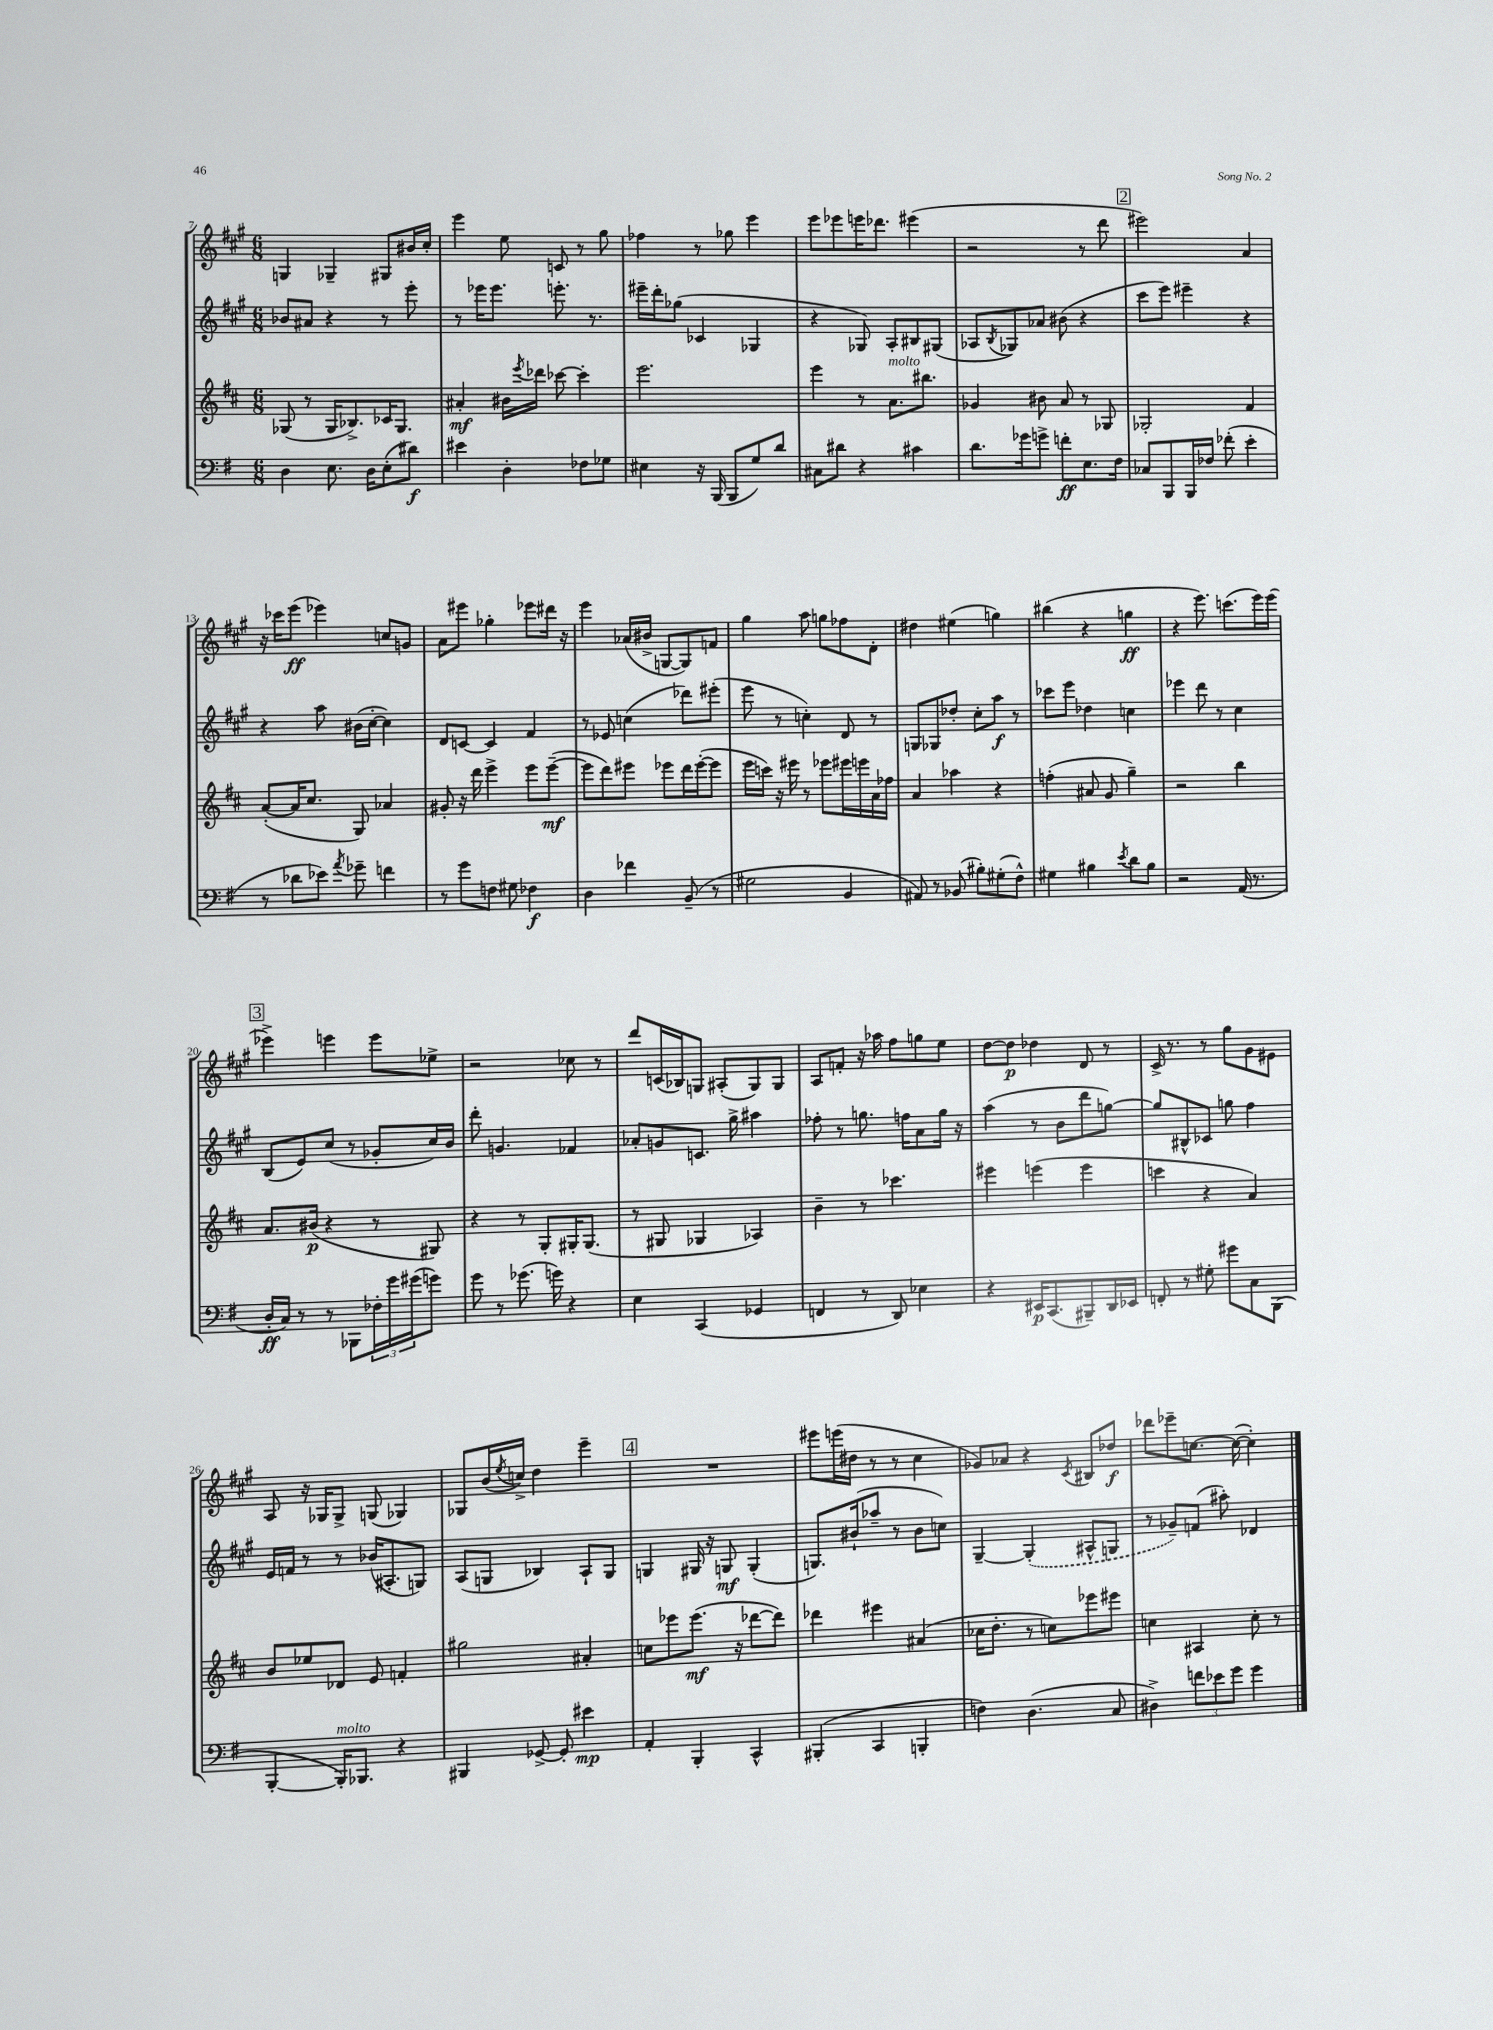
<<
\new StaffGroup <<
\new Staff = "s0" {
    \clef treble \key a \major \numericTimeSignature \time 6/8
    g4 ges4-- gis8 bis'16 cis''16-. |
    e'''4 e''8 c'8 r8 gis''8 |
    fes''4 r8 ges''8 e'''4 |
    e'''8 ees'''8 e'''16 des'''8. eis'''4( |
    r2 r8 d'''8 |
    \mark \markup { \box "2" } eis'''2) a'4 |
    r16 ces'''16 e'''8\ff( ees'''4) c''8 g'8 |
    a'8 eis'''8 ges''4-. ees'''8 dis'''16 r16 |
    e'''4 aes'16( bis'16-> g8~ g8) f'8 |
    gis''4 a''8 g''8 fes''8 d'8-. |
    dis''4 eis''4( g''4) |
    bis''4( r4 g''4\ff |
    r4 e'''8.) c'''8.( e'''16) e'''16( |
    \mark \markup { \box "3" } ees'''4->) e'''4 e'''8 ees''8-> |
    r2 ces''8 r8 |
    d'''8 c'16( bes16) g8 ais8-.( g8) g8 |
    a8 f'8-. r16 aes''16 fis''8 g''8 e''8 |
    d''8~ d''8\p des''4 d'8 r8 |
    cis'16-> r8. r8 gis''8 gis'8 eis'8 |
    a8 r16 ges16 ges8-> g8( ges4) |
    ges8 b'16( \acciaccatura { e''8 } c''16->) d''4 e'''4-- |
    \mark \markup { \box "4" } R2. |
    eis'''8 e'''16( dis''16 r8 r8 cis''4 |
    ges'8) aes'8 r4 \acciaccatura { cis'8 } bis8 des''8\f |
    des'''8 ees'''8-- c''8.~ c''16~( c''4-.) \bar "|." |
}
\new Staff = "s1" {
    \clef treble \key a \major \numericTimeSignature \time 6/8
    bes'8 ais'8 r4 r8 e'''8-. |
    r8 ees'''16 ees'''8. e'''8.-. r8. |
    eis'''16-- d'''16-. ges''8( ces'4 ges4 |
    r4 ges8) a8-. bis8 gis8( |
    aes8 \acciaccatura { b8 } ges8) aes'8 bis'8( r4 |
    \mark \markup { \box "2" } cis'''8 e'''8) eis'''4-- r4 |
    r4 a''8 bis'16( cis''16~-. cis''4) |
    d'8 c'8~ c'4 fis'4 |
    r8 ees'8 c''4( des'''8) eis'''8-.( |
    e'''8 r8 c''4-.) d'8 r8 |
    g8 ges8 des''8-. cis''8-. a''8\f r8 |
    ces'''8 e'''8 des''4 c''4 |
    ees'''4 d'''8 r8 cis''4 |
    \mark \markup { \box "3" } b8( e'8) cis''8( r8 ges'8-. cis''16) b'16 |
    d'''8-. g'4. fes'4 |
    aes'8-. g'8 c'8. gis''16-> ais''4 |
    fes''8-. r8 g''8. f''16 a'8 g''16 r16 |
    a''4( r8 b'8 d'''8 g''8~) |
    g''8 bis8-^ ces'8 g''8 fis''4 |
    e'16 f'16 r8 r8 bes'16( ais8.-. g8) |
    a8( g8 bes4) a8-! g8 |
    \mark \markup { \box "4" } g4 gis16 r16 g8\mf g4-.( |
    g8.) bis'16-!( aes''8-- r8 bis'8 c''8) |
    gis4~-- \once \slurDashed gis4-.( ais8-^ g8 |
    r8 ges'8--) f'8( ais''8-.) des'4 \bar "|." |
}
\new Staff = "s2" {
    \clef treble \key d \major \numericTimeSignature \time 6/8
    ges8( r8 ges16 bes8.->) ces'16 ges8. |
    ais'4-.\mf bis'16 \acciaccatura { e'''8 } des'''16 ces'''8~ ces'''4-. |
    e'''2. |
    e'''4 r8 a'8.^\markup { \italic "molto" } bis''8. |
    ges'4 bis'8 a'8 r8 ges8 |
    \mark \markup { \box "2" } ges2-. fis'4 |
    a'8~-.( a'16 cis''8. g8) aes'4 |
    gis'8-. r16 d'''16 e'''4-> e'''8 e'''8~--\mf( |
    e'''8 d'''8) eis'''8 ees'''8 d'''16 ees'''16~-.( ees'''8 |
    e'''16 c'''16) r16 eis'''16 r8 ees'''8 eis'''16 e'''16 a'16 fes''16 |
    a'4 aes''4 r4 |
    f''4-.( ais'8 g'8 g''4--) |
    r2 b''4 |
    \mark \markup { \box "3" } a'8. bis'16\p( r4 r8 gis8) |
    r4 r8 g8-. gis16-. gis8.( |
    r8 gis8 ges4 aes4) |
    b'4-- r8 ces'''4. |
    eis'''4 e'''4( e'''4 |
    c'''4 r4 a'4) |
    b'8 ees''8 des'8 e'8 f'4-. |
    gis''2 ais'4-. |
    \mark \markup { \box "4" } c''8 ees'''8 ees'''8.\mf( r16 des'''8~ des'''8) |
    des'''4 eis'''4 ais'4( |
    ces''16 d''8.-. r8 c''8) ees'''8 eis'''8 |
    c''4 ais4 c''8-. r8 \bar "|." |
}
\new Staff = "s3" {
    \clef bass \key g \major \numericTimeSignature \time 6/8
    d4 e8. d16 e8-.( dis'8\f) |
    eis'4 d4-. fes8 ges8 |
    eis4 r16 b,,16( b,,8 g8) d'8 |
    cis8 dis'8 r4 cis'4 |
    d'8. ges'16 g'8-> f'8-.\ff e8. fis16 |
    \mark \markup { \box "2" } ces8 b,,8 b,,16 fes16 fes'8-.( e'4-. |
    r8 des'8 ees'8) \acciaccatura { a'8 } ges'8-- f'4 |
    r8 g'8 f8 gis8 fes4\f |
    d4 fes'4 b,8--( r8 |
    gis2 b,4 |
    ais,8) r8 bes,8( bis8-.) gis8-.( fis8-^) |
    gis4 bis4 \acciaccatura { e'8 } d'8 bis8 |
    r2 a,16( r8. |
    \mark \markup { \box "3" } d16-.\ff c16) r8 r8 bes,,8 \tuplet 3/2 { fes16-. g'16 gis'16( } g'8) |
    g'8 r8 ges'8.( g'16) r4 |
    e4 c,4( ges,4 |
    f,4 r8 d,8) ees4 |
    r4 eis,16\p c,8.( bis,,8--) d,16 ees,16 |
    f,8-. r8 gis8-. gis'8 c8 b,,8( |
    b,,4~-. b,,16-.^\markup { \italic "molto" }) bes,,8. r4 |
    bis,,4 ges,8~-> ges,8-. eis'4\mp |
    \mark \markup { \box "4" } a,4-. b,,4-. c,4-^ |
    bis,,4-.( c,4 b,,4-. |
    f4) d4.( c8 |
    dis4->) \tuplet 3/2 { f'8 ees'8 g'8 } g'4 \bar "|." |
}
>>
>>
\layout { \context { \Score currentBarNumber = #7 } }
